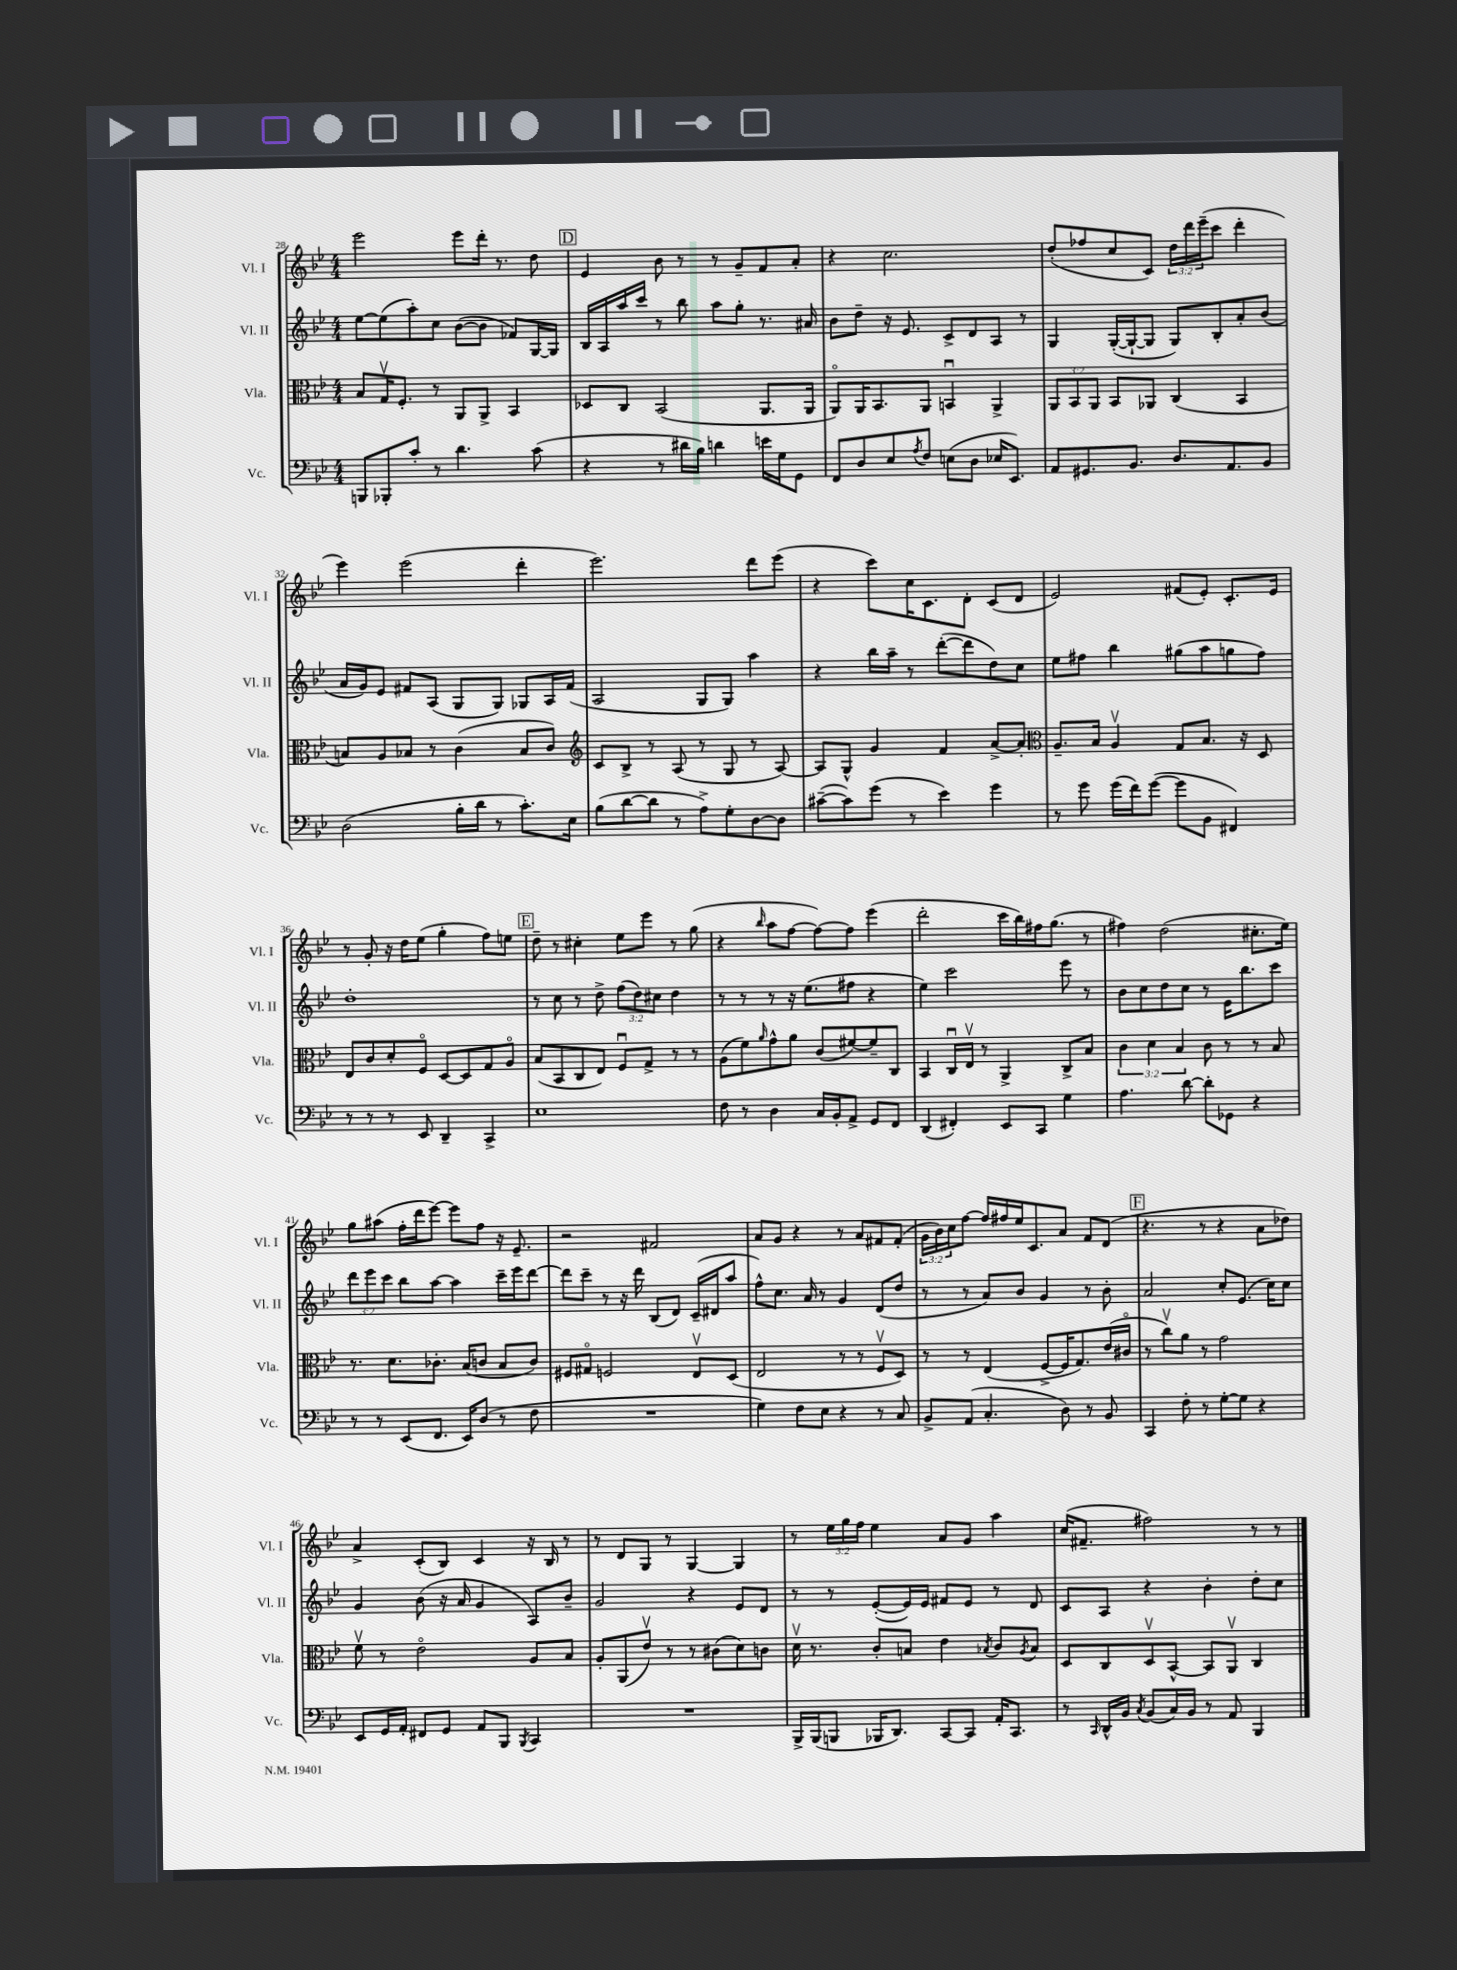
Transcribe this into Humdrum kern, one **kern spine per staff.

**kern	**kern	**kern	**kern
*staff4	*staff3	*staff2	*staff1
*clefF4	*clefC3	*clefG2	*clefG2
*k[b-e-]	*k[b-e-]	*k[b-e-]	*k[b-e-]
*M4/4	*M4/4	*M4/4	*M4/4
8BBB/L	8B-/L	[8ee-\L	2eee-\
8BBB-'/	16Gv/K	(8ee-\]	.
.	8.F'/J	.	.
8c'/J	.	8aa'\)	.
8r	8r	8cc\J	.
4.d\	8AA/L	([8b-\L	8eee-\L
.	8AA^/J	8b-\]J	16ddd'\Jk
.	.	.	8.r
.	4BB-/	8f-/L)	.
(8c\	.	[16G/L	8dd\
.	.	16G/]JJ	.
=	=	=	=
4r	8D-/L	16B-/LL	4e-/
.	.	16A/	.
.	8C/J	16aa/	.
.	.	16ccc/JJ	.
8r	(2BB-/	8r	8b-\
16d#\LL	.	8bb-\	8r
16B-\JJ)	.	.	.
4d\	.	8aa\L	8r
.	.	8gg'\J	8g~/L
16e\LL	8.AA/L	8.r	8f/
16G\J	.	.	.
8GG\J	.	.	8a'/J
.	16AA/Jk	16a#/	.
=	=	=	=
8FF/L	8AAo/L)	8b-\L	4r
8D/	16AA/K	8dd~\J	.
.	8.BB-/	.	.
8E-/	.	16r	2.cc\
.	.	8.e-/	.
8qA/	.	.	.
8F/J	8AA/J	.	.
(8E\L	4BBu/	8c^/L	.
8D\J	.	8d/	.
16E-/LK	4AA^/	8A/J	.
8.EE-/J)	.	.	.
.	.	8r	.
=	=	=	=
8AA/L	12AA/L	4G/	(8dd'/L
.	12BB-/	.	.
8.GG#/	.	.	8ff-/
.	12AA/J	.	.
.	8BB-/L	([16G'/LL	8cc/
8.BB-/J	.	16G`/_J	.
.	8AA-/J	8G/]J	8c/J)
8.D/L	(4C/	8G/L)	24dd\LL
.	.	.	24ddd\
.	.	.	(24eee-~\J
.	.	8B-'/	8ccc\J
8.AA/	.	.	.
.	4BB-/	8a'/	4ddd'\
8BB-/J	.	(8b-/J	.
=	=	=	=
(2D\	8B/L)	16a/LL	4eee-\)
.	.	16g/J)	.
.	8A/	8e-/J	.
.	8B-/J	8f#/L	(2eee-\
.	8r	(8A/J	.
16B-'\LL	(4c\	8G/L	.
16d\JJ	.	.	.
8r	.	8G/J)	.
8.c'\L)	8B-/L	8G-/L	4ddd'\
.	8c/J)	16A/L	.
16E-\Jk	.	(16f#/JJ	.
=	=	=	=
*	*clefG2	*	*
(8B-\L	8c/L	2A/	2.eee-\)
[8d\	8B-^/J	.	.
8d\]J	8r	.	.
8r	(8A/	.	.
8A^\L)	8r	8G/L	.
8G'\	8G/	8G/J)	.
[8D\	8r	4aa\	8ddd\L
8D\]J	[8A/)	.	(8eee-\J
=	=	=	=
([8c#~\L	8A/]L	4r	4r
8c#\])	8G^^/J	.	.
(8g\J	4g/	16bb-\LL	8ccc\L)
.	.	16aa~\JJ	.
8r	.	8r	16cc\K
.	.	.	8.c\
4e-\)	4f/	([8ddd'\L	.
.	.	8ddd\]	8d'\J
4g\	[8a^/L	8dd\)	(8c/L
.	8a'/]J	8cc\J	8d/J
=	=	=	=
*	*clefC3	*	*
8r	8.A~/L	8ee-\L	2e-/)
8g\	.	8ff#\J	.
.	16B-/Jk	.	.
(16g\LL	4Av/	4bb-\	.
16f\J)	.	.	.
([8g\J	.	.	.
8g\]L	8G/L	(8gg#\L	(8f#/L
8BB-\J	8.B-/J	8aa\	8e-'/J)
4FF#/)	.	8gg\	8.c'/L
.	16r	.	.
.	8D/	8ff#\J)	.
.	.	.	16e-/Jk
=	=	=	=
8r	8E-/L	1dd'	8r
8r	8c/	.	8g'/
8r	8d'/	.	16r
.	.	.	16dd\LK
8EE-/	8Fo/J	.	(8ee-\J
4DD~/	[8D/L	.	4gg'\
.	8D/]	.	.
4CC^/	8G/	.	8ff\L)
.	8Ao/J	.	8ee\J
=	=	=	=
1E-	(8B-/L	8r	8dd~\
.	8BB-/	8cc\	8r
.	8C/	8r	4cc#'\
.	8E-/J)	8dd^\	.
.	8Fu/L	(12ff\L	8ee-\L
.	.	12dd\)	.
.	8G^/J	.	8eee-\J
.	.	12cc#\J	.
.	8r	4dd\	8r
.	8r	.	(8gg\
=	=	=	=
8F\	(8A\L	8r	4r
8r	8f\)	8r	.
.	16qqa/	.	16qqbb-/
4D\	8g^^\	8r	8aa\L
.	8a\J	16r	[8ff\J
.	.	(8.ee-\L	.
16C/LL	(8c/L	.	8ff\_L)
16BB-'/J	.	.	.
8AA^/J	[8f#/)	8ff#\J	8ff\]J
8GG/L	8f#~/]	4r	(4eee-\
8FF/J	8C/J	.	.
=	=	=	=
(4DD/	4BB-/	4ee-\)	2ddd'\
4FF#'/)	16Cu/LL	2ccc\	.
.	16E-v/JJ	.	.
.	8r	.	.
8EE-/L	4AA^/	.	16ccc\LL
.	.	.	16bb-\)
8CC/J	.	.	16ff#\J
.	.	.	(8.gg\J
4G\	8C^/L	8eee-\	.
.	8B-/J	8r	8r
=	=	=	=
4.A\	6c\	8b-\L	4ff#\)
.	.	8cc\	.
.	6d\	.	.
.	.	8dd\	(2dd\
.	6B-/	.	.
[8d\	.	8cc\J	.
8d'\]L	8c\	8r	.
8GG-\J	8r	16e-\LK	.
.	.	8.bb-\	.
4r	8r	.	8.cc#'\L
.	8B-/	8ccc\J	.
.	.	.	16ee-\Jk)
=	=	=	=
8r	8.r	12ddd\L	8gg\L
.	.	12eee-\	.
8r	.	.	(8aa#\J
.	.	12ccc\J	.
.	8.d\L	.	.
(8EE-/L	.	8bb-\L	16ff'\LL
.	.	.	16ddd\J
8.FF/J	8.c-'\J	[8aa\J	[8eee-\J)
.	.	4aa\]	8eee-\]L
16EE-/LK)	(16B-/LK	.	.
(8D/J	8c/J	.	8ff\J
8r	8B-/L	16ccc~\LL	16r
.	.	16eee-\J	8.e-~/
8F\	8c/J)	[8ddd\J	.
=	=	=	=
1r	8F#/L	8ddd\]L	2r
.	8G#o/J	8ccc~\J	.
.	2F/	8r	.
.	.	16r	.
.	.	16ddd\	.
.	.	(8B-/L	2f#/
.	.	8d/J)	.
.	8E-v/L	(16c~/LL	.
.	.	16d#/J	.
.	(8D/J	8aa/J	.
=	=	=	=
4G\)	2E-/	8ff^^\L)	8a/L
.	.	8.cc\J	8g/J
8F\L	.	.	4r
.	.	16a/	.
8E-\J	.	8r	.
4r	8r	4g/	8r
.	8r	.	8a/L
8r	8Fv/L	(8d/L	8f#/
8C/	8D/J)	8dd/J	(8f#'/J
=	=	=	=
8BB-^/L	8r	8r	24g\LL
.	.	.	24b-\)
.	.	.	24cc\J
(8AA/J	8r	8r	[8ff\J
4.C'/	(4E-/	8a/L)	16ff/]LL
.	.	.	16ff#/
.	.	8b-/J	16ee-/J
.	.	.	8.c/
.	[8F^/L	4g/	.
8D\)	16F/]K	.	8a/J
.	8.G/)	.	.
8r	.	8r	8f/L
8BB-/	(16e-/L	8b-'\	(8d/J
.	16c#o/JJ	.	.
=	=	=	=
4CC/	8r	2a/	4.r
.	8ccv\L)	.	.
8F'\	8a\J	.	.
8r	8r	.	8r
[8G'\L	2g\	8cc'/L	4r
8G\]J	.	(8.e-/J	.
4r	.	.	8a\L
.	.	16cc\LK)	.
.	.	8cc\J	8dd-\J)
=	=	=	=
8EE-/L	8fv\	4g/	4a^/
16GG/L	8r	.	.
16AA'/JJ	.	.	.
8FF#/L	2e-o\	(8b-\	(8c'/L
8GG/J	.	16r	8B-/J)
.	.	16a/	.
8AA/L	.	4g/	4c/
8BBB-/J	.	.	.
8qBBB-/	.	.	.
4CC/	8A/L	8A/L)	16r
.	.	.	16B-/
.	8B-/J	8b-~/J	8r
=	=	=	=
1r	8A'/L	2g/	8r
.	(8AA/	.	8d/L
.	8e-v/J)	.	8G/J
.	8r	.	8r
.	8r	4r	[4G/
.	(8c#\L	.	.
.	8d\)	8e-/L	4G/]
.	8c\J	8d/J	.
=	=	=	=
16BBB-^/LL	16dv\	8r	8r
(16BBB-/J	8.r	.	.
8BBB/J	.	8r	24ee-\LL
.	.	.	24gg\
.	.	.	24ff\JJ
16BBB-/LK	8c'/L	([8e-'/L	4ee-\
8.DD/J)	.	.	.
.	8B/J	16e-/]L)	.
.	.	16e-/JJ	.
[8CC/L	4e-\	8f#/L	8a/L
8CC/]J	.	8e-/J	8g/J
.	8qB-/	.	.
16AA'/LK	8c/L	8r	4aa\
8.CC/J	.	.	.
.	8qA/	.	.
.	8B-/J	8d/	.
=	=	=	=
8r	8D/L	8c/L	(16cc/LK
.	.	.	8.f#~/J
16qqCC/	.	.	.
16DD^^/LL	8C/	8A/J	.
16BB-/JJ	.	.	.
8qC/	.	.	.
(8BB-/L	8Dv/	4r	2ff#\)
16C/L)	[8BB-^^/J	.	.
16BB-/JJ	.	.	.
8r	8BB-/]L	4b-'\	.
8AA/	8AAv/J	.	.
4BBB-/	4C/	8dd'\L	8r
.	.	8cc\J	8r
==	==	==	==
*-	*-	*-	*-
